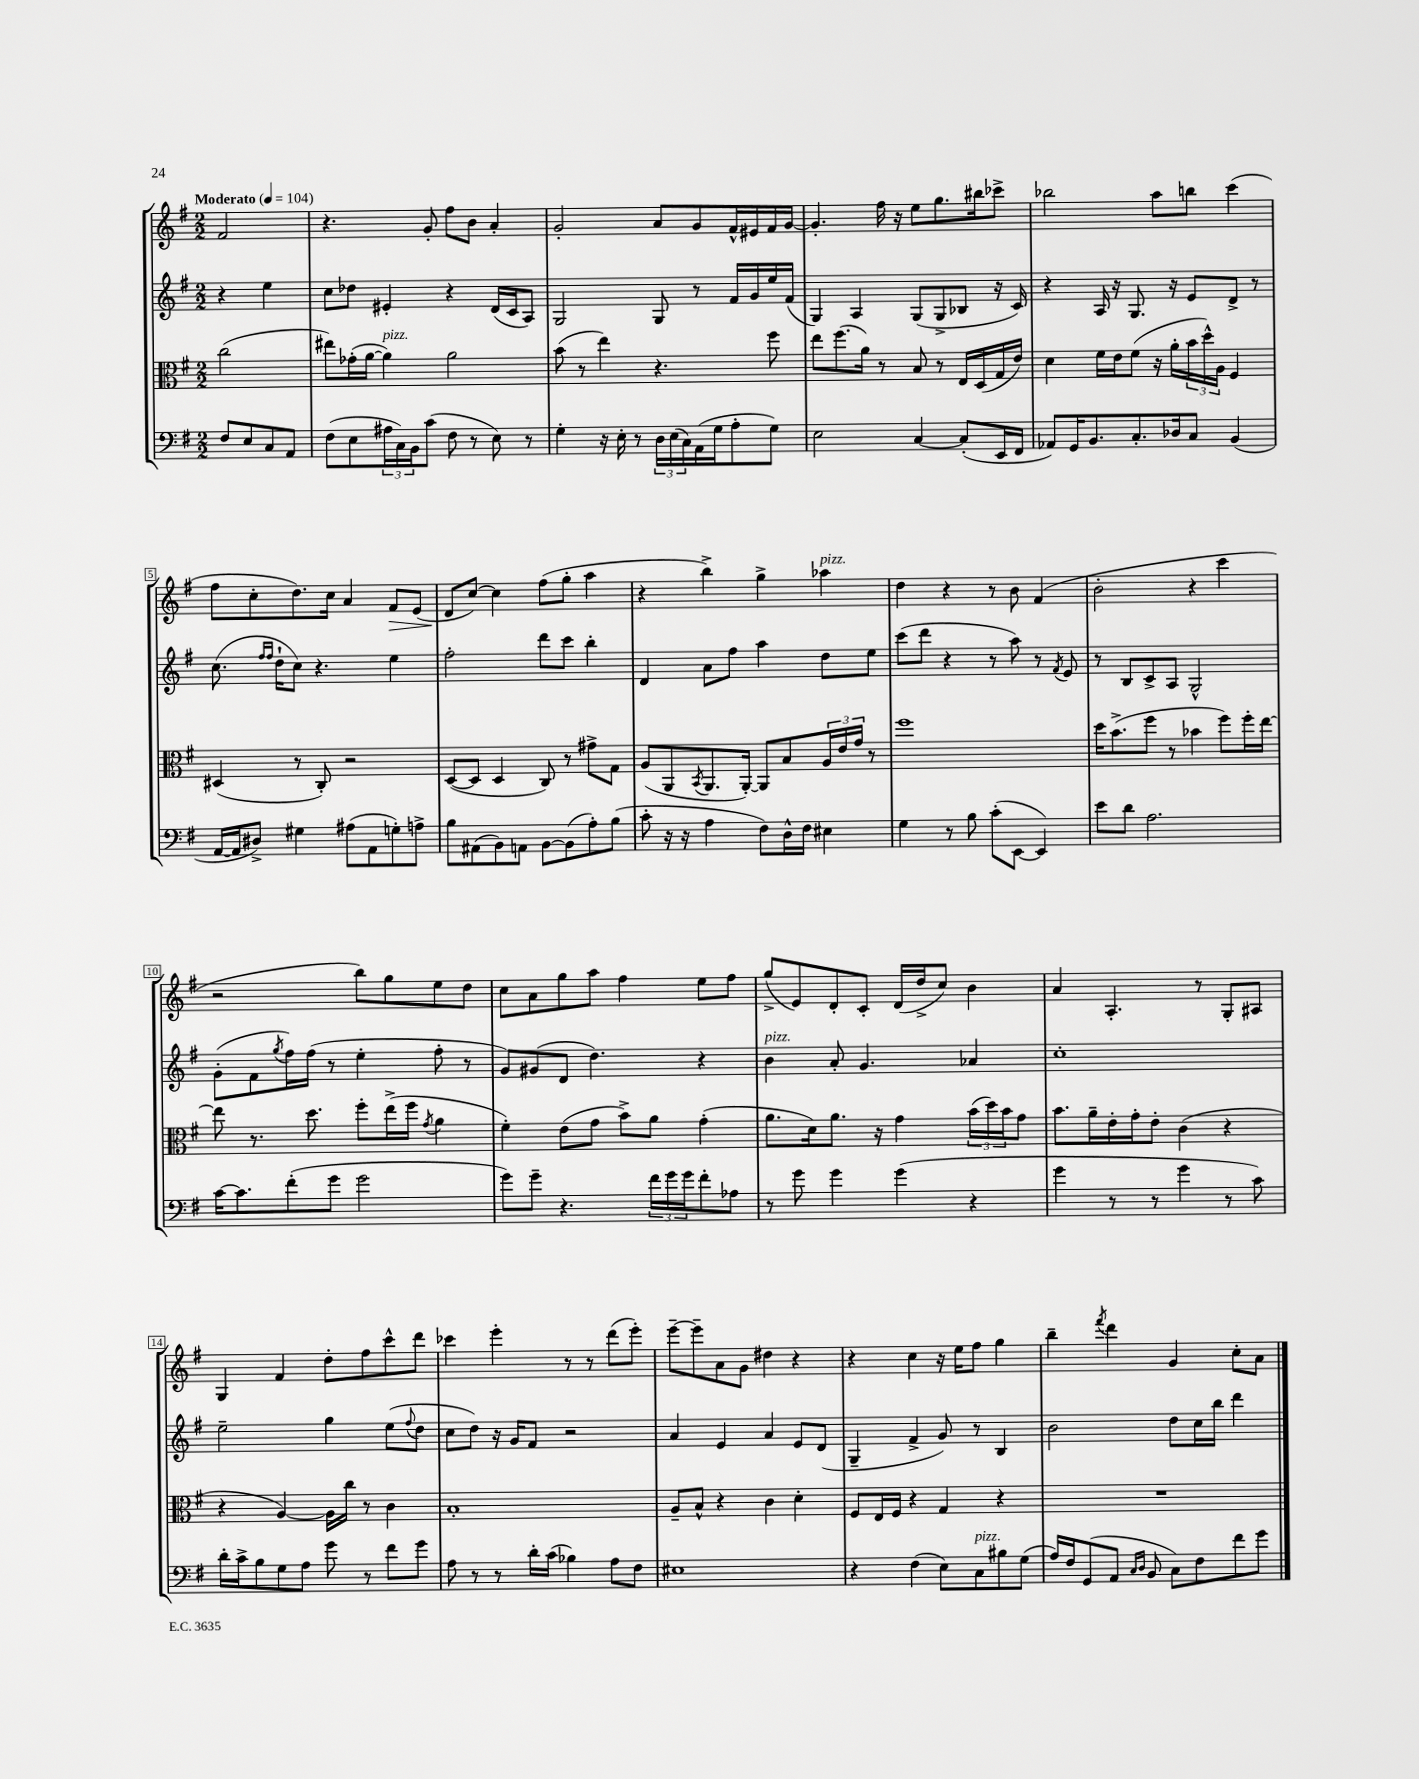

**kern	**kern	**kern	**kern	**dynam
*part4	*part3	*part2	*part1	*part1
*staff4	*staff3	*staff2	*staff1	*staff1
*clefF4	*clefC3	*clefG2	*clefG2	*
*k[f#]	*k[f#]	*k[f#]	*k[f#]	*
*M2/2	*M2/2	*M2/2	*M2/2	*
*MM104	*MM104	*MM104	*MM104	*
=	=	=	=	=
!	!	!	!LO:TX:a:B:t=Moderato	!
8F#/L	(2cc\	4r	2f#/	.
8E/	.	.	.	.
8C/	.	4ee\	.	.
8AA/J	.	.	.	.
=1	=1	=1	=1	=1
(8F#\L	8ee#X\L)	8cc\L	4.r	.
8E\	(16g-X'\L	8dd-X\J	.	.
.	[16a\JJ	.	.	.
!	!LO:TX:a:i:t=pizz.	!	!	!
24A#X\L	4a\])	4e#X'/	.	.
24C\)	.	.	.	.
24BB\J	.	.	.	.
(8c\J	.	.	8g'/	.
8F#\	2a\	4r	8ff#\L	.
8r	.	.	8b\J	.
8E\)	.	(16d/LL	4a'/	.
.	.	16c/J	.	.
8r	.	8A/J)	.	.
=2	=2	=2	=2	=2
4G'\	(8b\	2G/	2g'/	.
.	8r	.	.	.
16r	4ee\)	.	.	.
16E'\	.	.	.	.
8r	.	.	.	.
24D\LL	4.r	8G/	8a/L	.
(24E\	.	.	.	.
24C\)	.	.	.	.
(16AA\	.	8r	8g/	.
16G\J	.	.	.	.
8A'\	.	16f#/LL	16f#^^/L	.
.	.	16g/	16e#X/	.
8G\J)	8ff#\	16ee/	16f#/	.
.	.	(16f#/JJ	[16g/JJ	.
=3	=3	=3	=3	=3
2E\	8ee\L	4G/)	4.g'/]	.
.	(8.ff#\	.	.	.
.	.	4A/	.	.
.	16a\Jk)	.	.	.
.	8r	.	16ff#\	.
.	.	.	16r	.
[4C/	8B/	(8G/L	8ee\L	.
.	8r	8G^/	8.gg\	.
(8C'/L]	16E/LL	8B-X/J	.	.
.	(16D/	.	16bb#X\k	.
16EE/L	16G/	16r	8ccc-X^\J	.
16FF#/JJ	16e/JJ)	16c/)	.	.
=4	=4	=4	=4	=4
8AA-X/L)	4d\	4r	2bb-X\	.
16GG/K	.	.	.	.
8.BB/	.	.	.	.
.	16f#\LL	16A/	.	.
.	16e\J	16r	.	.
8.C'/	(8f#\J	8.G/	.	.
.	16r	.	8aa\L	.
16D-X/k	16a'\LL	16r	.	.
8C/J	24b\	8e/L	8bbn\J	.
.	24dd^^\)	.	.	.
.	24A\JJ	.	.	.
(4BB/	4F#/	8d^/J	(4ccc\	.
.	.	8r	.	.
!!LO:LB:g=z
=5	=5	=5	=5	=5
[16AA/LL	(4D#X/	(8.cc\	8ff#\L	.
16AA/J]	.	.	.	.
8D#X^/J)	.	.	8cc'\	.
.	.	16qqff#/LL	.	.
.	.	16qqff#/JJ	.	.
.	.	16dd`\KL	.	.
4G#X\	8r	8cc\J)	8.dd\)	.
.	8C'/)	4.r	.	.
.	.	.	16cc\Jk	.
(8A#X\L	2r	.	4a/	.
8AA\	.	.	.	.
!	!	!	!	!LO:HP:b
8Gn'\)	.	4ee\	8f#/L	>
8An^\J	.	.	(8e/J	.
=6	=6	=6	=6	=6
8B\L	([8D/L	2ff#'\	8d/L	.
(8AA#X\	8D/J]	.	[8cc/J)	]
8BB\)	4D/	.	4cc\]	.
8AAn\J	.	.	.	.
[8BB\L	8C/)	8ddd\L	(8ff#\L	.
(8BB\]	8r	8ccc\J	8gg'\J	.
8A'\)	8g#X^\L	4bb'\	4aa\	.
(8B\J	8G\J	.	.	.
=7	=7	=7	=7	=7
8c'\	(8A/L	4d/	4r	.
16r	8AA/	.	.	.
16r	.	.	.	.
.	8qBB/	.	.	.
4A\	8.AA/	8a\L	4bb^\)	.
.	.	8ff#\J	.	.
.	[16AA'/Jk)	.	.	.
8F#\L)	8AA/L]	4aa\	4gg^\	.
16D^^\L	8B/	.	.	.
16F#\JJ	.	.	.	.
!	!	!	!LO:TX:a:i:t=pizz.	!
4E#X\	24A/L	8dd\L	4aa-X\	.
.	24e/	.	.	.
.	24g/JJ	.	.	.
.	8r	8ee\J	.	.
=8	=8	=8	=8	=8
4G\	1ff#	(8ccc\L	4dd\	.
.	.	8ddd\J	.	.
8r	.	4r	4r	.
8B\	.	.	.	.
(8c'\L	.	8r	8r	.
[8EE\J	.	8aa\)	8b\	.
4EE/])	.	8r	(4f#/	.
.	.	8qf#/	.	.
.	.	8e/	.	.
=9	=9	=9	=9	=9
8e\L	16dd\KL	8r	2b'\	.
.	(8.b^\	.	.	.
8d\J	.	8B/L	.	.
2.A\	8ff#\J	8c^/	.	.
.	8r	8A/J	.	.
.	4b-X\	2G^^/	4r	.
.	8ff#\L)	.	4ccc\	.
.	16ff#'\L	.	.	.
.	[16ee\JJ	.	.	.
!!LO:LB:g=z
=10	=10	=10	=10	=10
[16c\KL	8ee\]	(8g'\L	2r	.
8.c\]	.	.	.	.
.	8.r	8f#\	.	.
.	.	8qgg/	.	.
(8f#'\	.	16ff#\L)	.	.
.	8.dd\	(16ff#\JJ	.	.
8g\J	.	8r	.	.
2g\	8ff#'\L	4ee'\	8bb\L)	.
.	(16ee^\L	.	8gg\	.
.	16ff#\JJ	.	.	.
.	8qg/	.	.	.
.	4a\	8ff#'\	8ee\	.
.	.	8r	8dd\J	.
=11	=11	=11	=11	=11
8g\L)	4f#'\)	8g/L)	8cc\L	.
8g~\J	.	(8g#X/	8a\	.
4.r	(8e\L	8d/J	8gg\	.
.	8g\J	4.dd\)	8aa\J	.
.	8b^\L)	.	4ff#\	.
24f#\LL	8a\J	.	.	.
24g\	.	.	.	.
24g\J	.	.	.	.
8f#'\	(4g'\	4r	8ee\L	.
8A-X\J	.	.	8ff#\J	.
=12	=12	=12	=12	=12
!	!	!LO:TX:a:i:t=pizz.	!	!
8r	8.a\L	4b\	(8gg^/L	.
8g\	.	.	8e/)	.
.	16d\k)	.	.	.
4g\	8.a\J	8a'/	8d'/	.
.	.	4.g/	8c'/J	.
.	16r	.	.	.
(4g\	4g\	.	(16d/LL	.
.	.	.	16dd^/J	.
.	.	.	8cc/J)	.
4r	(24b\LL	4a-X/	4b\	.
.	24dd\)	.	.	.
.	24b\J	.	.	.
.	8g\J	.	.	.
=13	=13	=13	=13	=13
4g\	8.b\L	1cc'	4a/	.
.	16a~\L	.	.	.
8r	16e'\	.	4.A'/	.
.	16g'\J	.	.	.
8r	8e'\J	.	.	.
4g\	(4c\	.	.	.
.	.	.	8r	.
8r	4r	.	8G'/L	.
8c\)	.	.	8A#X/J	.
!!LO:LB:g=z
=14	=14	=14	=14	=14
16d'\LL	4r	2ee~\	4G/	.
16c^\J	.	.	.	.
8B\	.	.	.	.
8G\	[4A/)	.	4f#/	.
8A\J	.	.	.	.
8g\	16A\LL]	4gg\	8dd'\L	.
.	16cc\JJ	.	.	.
8r	8r	.	8ff#\	.
8f#\L	4c\	(8ee\L	8ccc^^\	.
.	.	8qqff#/	.	.
8g\J	.	8dd\J	8ddd\J	.
=15	=15	=15	=15	=15
8A\	1B'	8cc\L	4ccc-X\	.
8r	.	8dd\J)	.	.
8r	.	16r	4eee'\	.
.	.	16g/KL	.	.
16d'\LL	.	8f#/J	.	.
(16c\JJ	.	.	.	.
4B-X\)	.	2r	8r	.
.	.	.	8r	.
8A\L	.	.	(8ddd\L	.
8F#\J	.	.	8eee'\J)	.
=16	=16	=16	=16	=16
1E#X	8A~/L	4a/	[8eee~\L	.
.	8B^^/J	.	8eee~\]	.
.	4r	4e/	8a\	.
.	.	.	8g\J	.
.	4c\	4a/	4dd#X\	.
.	4d'\	8e/L	4r	.
.	.	(8d/J	.	.
=17	=17	=17	=17	=17
4r	8F#/L	4G~/	4r	.
.	16E/L	.	.	.
.	16F#/JJ	.	.	.
(4F#\	4r	4f#^/	4cc\	.
8E\L)	4G/	8g/)	16r	.
.	.	.	16ee\KL	.
!LO:TX:a:i:t=pizz.	!	!	!	!
8C\	.	8r	8ff#\J	.
8B#X\	4r	4B/	4gg\	.
(8G\J	.	.	.	.
=18	=18	=18	=18	=18
16A/LL)	1r	2b\	4bb~\	.
16F#/J	.	.	.	.
(8GG/	.	.	.	.
.	.	.	8qfff#/	.
8AA/J	.	.	4ddd\	.
16qqC/LL	.	.	.	.
16qqD/JJ	.	.	.	.
8BB/	.	.	.	.
8C\L)	.	8dd\L	4g/	.
8F#\	.	16cc\L	.	.
.	.	16bb\JJ	.	.
8f#\	.	4ddd\	8cc'\L	.
8g\J	.	.	8a\J	.
==	==	==	==	==
*-	*-	*-	*-	*-
